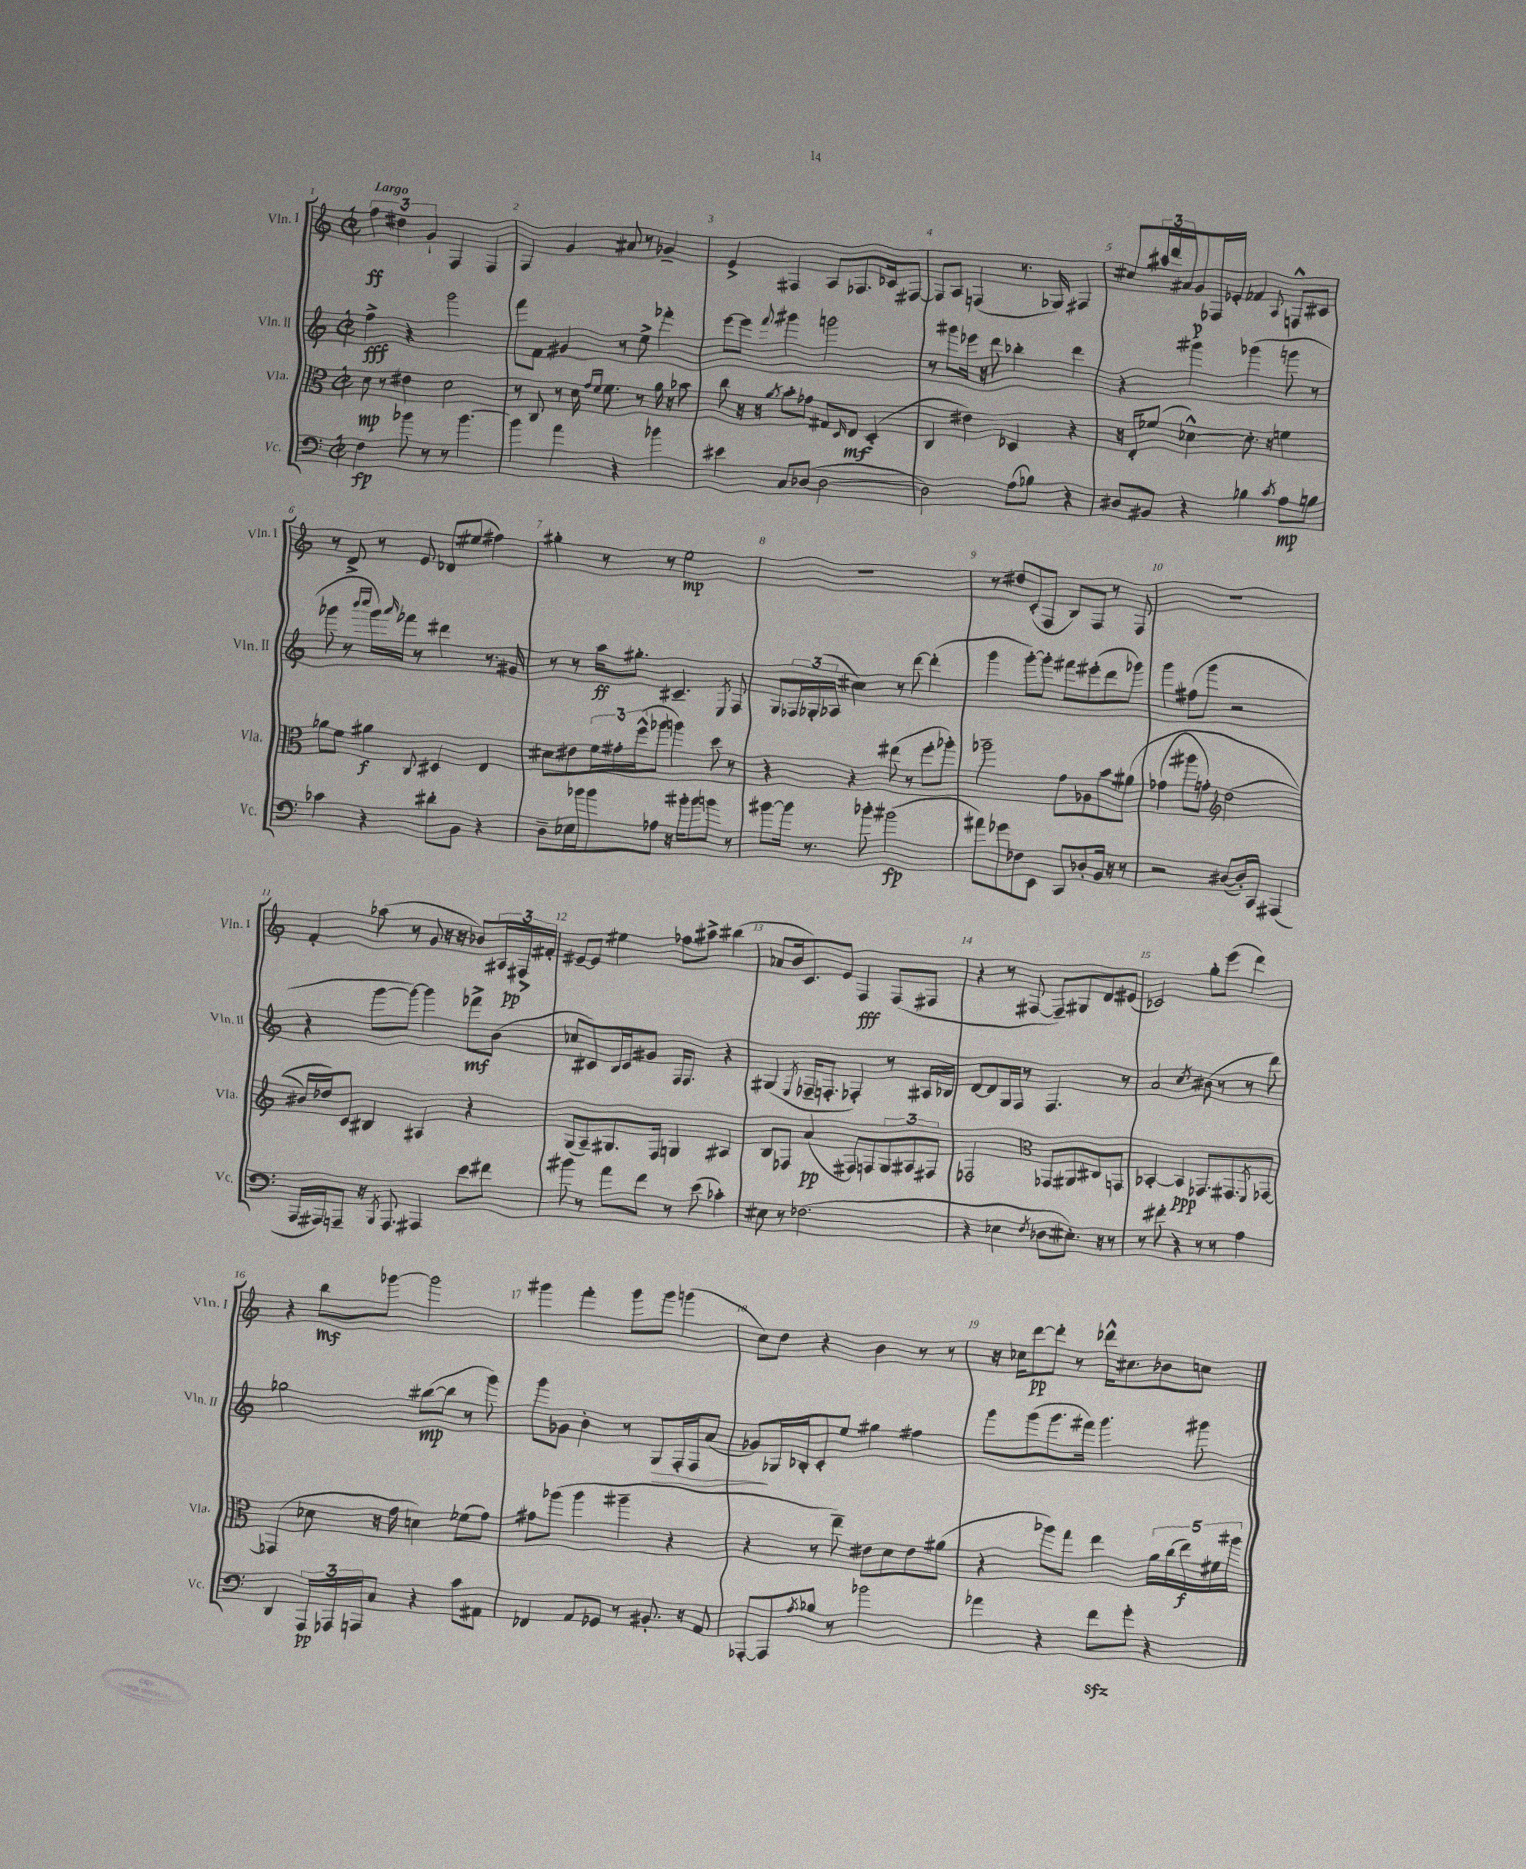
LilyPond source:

<<
\new StaffGroup <<
\new Staff = "s0" \with { instrumentName = "Vln. I" shortInstrumentName = "Vln. I" } {
    \clef treble \key c \major \defaultTimeSignature \time 2/2 \tempo "Largo"
    \tuplet 3/2 { f''4\ff dis''4 g'4-! } f4 f4 |
    f4 g'4 ais'8 r8 ges'4-- |
    e'4-> fis4 a8 fes8. ces'16 fis8~ |
    fis8 a8 f4( r8. ges16) fis4 |
    cis''8 \tuplet 3/2 { ais''16 d'''16 ais'16 } g'8\p fes16 ees'16-. fes'4 \appoggiatura { a8 } f8-^ cis'8 |
    r8 d'8-> r8 e'8 des'8 eis''8( fis''4) |
    gis''4-. r8 r8 e''2\mp |
    R1 |
    r8 dis''8 c'8-.( f8 b8) f8 r8 f8 |
    R1 |
    f'4-. aes''8( r8 g'8 r16 r16 bes'8) \tuplet 3/2 { ais16 fis16->\pp fis'16-. } |
    eis'8~-- eis'8 eis''4 fes''8 ais''8-> bis''4( |
    aes'8 b'16 c'8.) e'8 f4\fff f8( fis8 |
    r4 r8 fis8~ fis8--) gis8 d'8 eis'8( |
    ces'2) g''8-. e'''8( d'''4) |
    r4 b''8\mf ges'''8~ ges'''2 |
    gis'''4 f'''4-. gis'''8 gis'''8 g'''4( |
    c''8) d''8 r4 b'4 r8 r8 |
    r16 ces''16 d'''8~\pp d'''8-. r8 des'''16-^ cis''8. bes'8 c''8 \bar "|." |
}
\new Staff = "s1" \with { instrumentName = "Vln. II" shortInstrumentName = "Vln. II" } {
    \clef treble \key c \major \defaultTimeSignature \time 2/2
    f''4->\fff r4 g'''2 |
    f'''8 f'8 gis'4 r8 e''8-> fes'''4-. |
    e'''8~ e'''8 \appoggiatura { f'''8 } gis'''4 g'''2 |
    r8 gis'''8 ees'''16 r16 d'''8 bes''4-. d'''4 |
    r4 gis'''4 ges'''4( g'''8 r8 |
    ges'''8 r8 \grace { b'''16 c''''16 } ges'''16) \grace { a'''16 } fes'''16 r8 dis'''4 r8. gis'16 |
    r8 r8 a''16\ff gis''8.-. cis'4.-- \acciaccatura { e8 } f8 |
    g8 \tuplet 3/2 { fes16 ges16-.( aes16 } cis''4) r8 d'''8~ d'''4-.( |
    g'''4 g'''8~-.) g'''8-. fis'''8 eis'''8-.( d'''8 ges'''8) |
    g'''4 fis''8( g'''8 r2 |
    r4 g'''8~ g'''8~) g'''4 fes'''8->\mf b'8( |
    ces''8 cis'8) b16 cis'16 gis'8 f16 f8. r4 |
    gis4( \acciaccatura { e8 } fes16-- f8.-. fes4-.) r8 ais16 bes16 |
    d'8~ d'8 g16 f16 r8 f4. r8 |
    a'2 \acciaccatura { c''8 } bis'8( r8 r8 d'''8) |
    ges''2 bis''8~\mp( bis''8 r8 g'''8) |
    g'''8 ges'8 b'4-. r8 g8\> f16-. f16 a'8( |
    ges'8\!) ges16 bes16-. c'8-. e''8 gis''4 fis''4 |
    g'''8 g'''8( g'''8. fis'''16) g'''4. gis'''8 \bar "|." |
}
\new Staff = "s2" \with { instrumentName = "Vla." shortInstrumentName = "Vla." } {
    \clef alto \key c \major \defaultTimeSignature \time 2/2
    d'8\mp r8 eis'4 d'2 |
    r8 c8 r8 d'16 \grace { g'16 f'16 } f'8. r8 a'16 r16 bes'8 |
    c''8 r16 r16 \acciaccatura { a'8 } b'8-. ges'8 gis8 \grace { d16 } e8\mf d4-.( |
    c4 eis'4) des4 r4 |
    r16 e16-. fes'8( des'4~-^) des'8.-. r16 f'4 |
    aes'8 f'8 ais'4\f \appoggiatura { c8 } dis4 e4 |
    dis'8 eis'8 \tuplet 3/2 { f'16 gis'16-. f''16-^( } aes''8 a''4) d''8 r8 |
    r4 r4 eis''8( r8 f''8-. aes''8-.) |
    aes''2-- g'8 aes8 b'8 ais'8\( |
    ges'4( ais''8 g'8-.) \clef treble d''2( |
    bis'16) des''16\) c'8 bis4 ais4 r4 |
    g8( a8--) gis8. f16 g4 ais4 |
    b8 fes8 a'4\pp( fis8) f8 \tuplet 3/2 { g8 ais8 fis8 } |
    fes2 \clef alto ges,8 ais,8 cis8 g,8 |
    bes,4~-. bes,4\ppp ges,8. gis,8. \acciaccatura { f,8 } ges,8~ |
    ges,4( des'8 r16 g'16 d'4) fes'8( g'8) |
    gis'8 aes''8( aes''4 ais''4-- r4 |
    r4 r8 e''8--) eis'8 d'8 eis'8 ais'8( |
    r4 aes''8) g''8 e''4 \tuplet 5/4 { a'16 c''16( e''16\f) fis'16 ais''16 } \bar "|." |
}
\new Staff = "s3" \with { instrumentName = "Vc." shortInstrumentName = "Vc." } {
    \clef bass \key c \major \defaultTimeSignature \time 2/2
    f4\fp bes'8 r8 r8 bes'4.~ |
    bes'4 a'4 r4 bes'4 |
    eis'4 c8 des8~( des2~ |
    des2) a8( bes8) r4 |
    dis8 bis,8 r4 bes4 \acciaccatura { c'8 } a8\mp b8 |
    ces'4 r4 dis'8-. b,8 r4 |
    d8-- ees16 bes'16 bes'8 aes8 r16 bis'16-. bis'8 b'8 r8 |
    bis'8~ bis'16 r8. bes'8-. bis'2\fp( |
    ais'8) ges'8 fes8 e,8 c,8 des8-. b,16 r16 r8 |
    r2 dis8~( dis16-.) c,16 ais,,4( |
    a,,16 ais,,16) a,,8-- r16 \acciaccatura { b,,8 } a,,8. ais,,4 e'8 fis'8 |
    bis'8 r8 a'8 f'8 r8 e'8( ces'4-.) |
    eis8 r8 fes2.( |
    r4 ees4 \acciaccatura { f8 } des8 eis8.-.) r16 r8 |
    r8 fis'8-. r4 r8 r8 a4 |
    d,4 \tuplet 3/2 { a,,16\pp aes,,16 a,,16 } c8 r4 c'8 ais,8 |
    fes,4 a,8 ges,8 r8 bis,8.-. r16 a,8 |
    aes,,8~-. aes,,8 \acciaccatura { a8 } bes8 r8 bes'2 |
    aes'4 r4 f'8\sfz g'8-. r4 \bar "|." |
}
>>
>>
\layout { \context { \Score \override BarNumber.break-visibility = ##(#f #t #t) barNumberVisibility = #all-bar-numbers-visible } }
